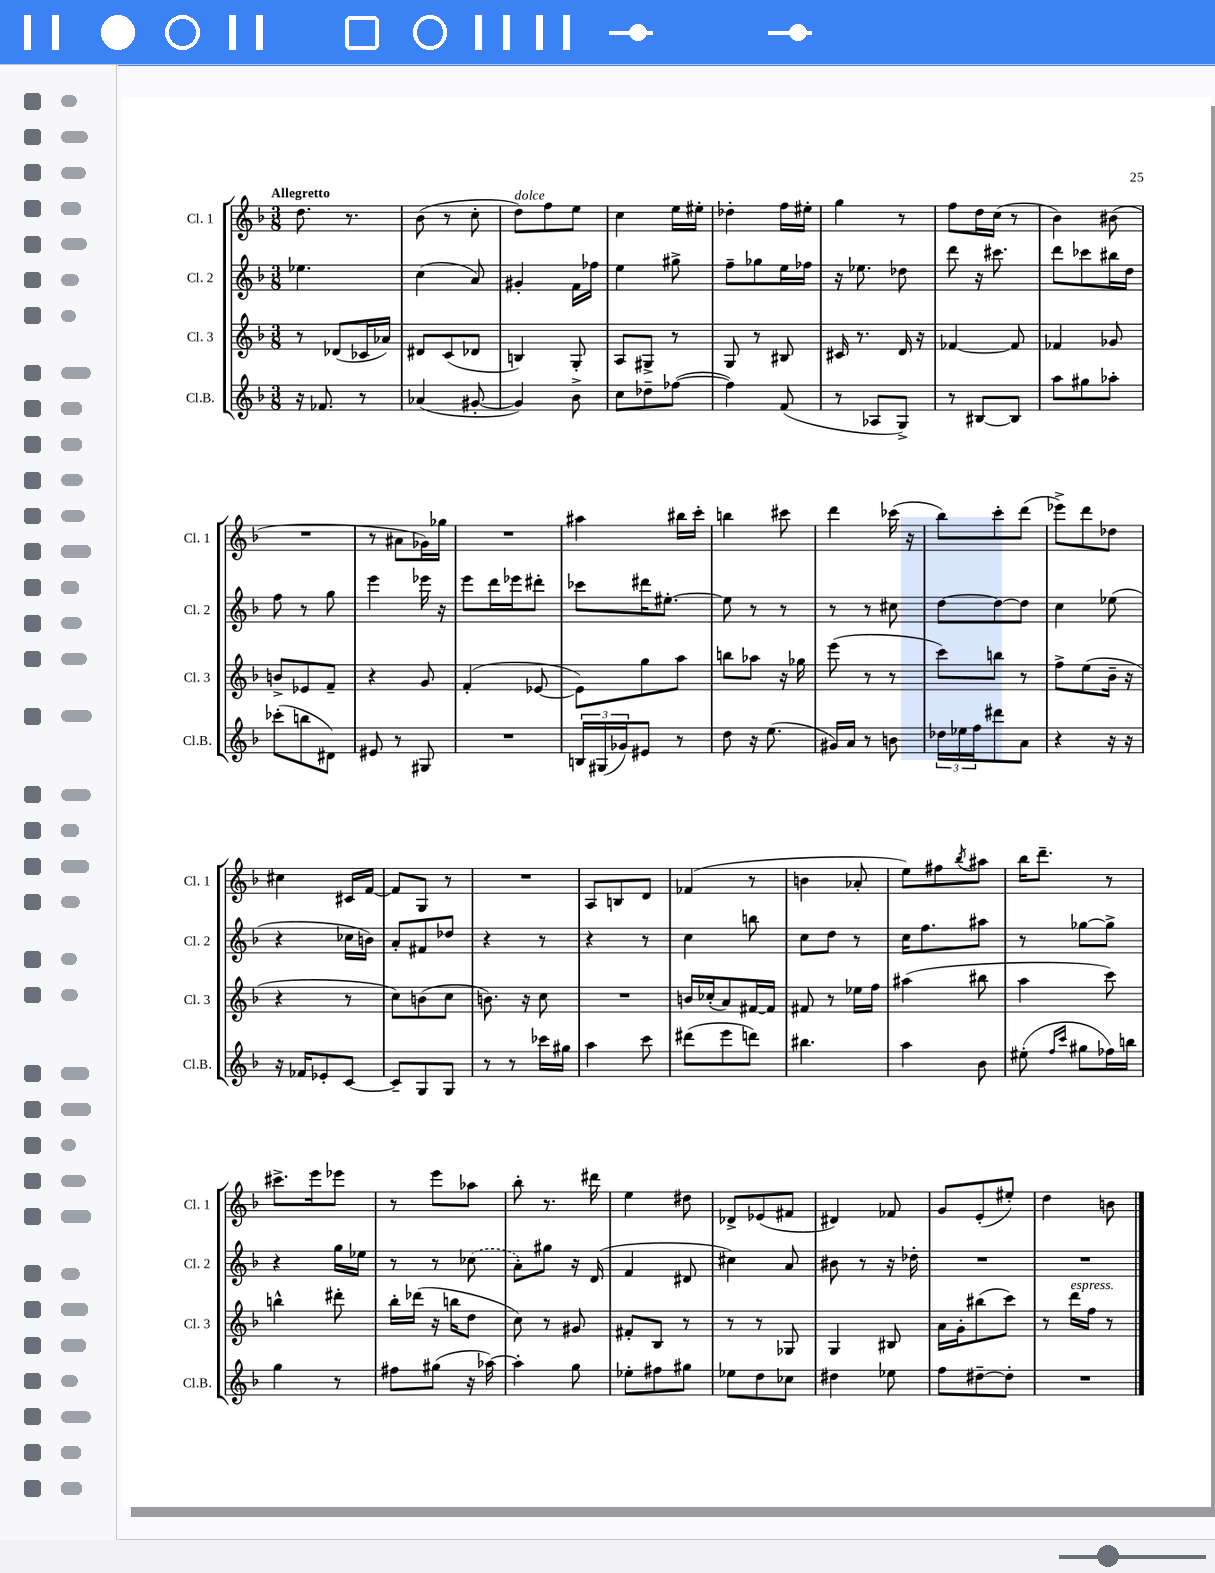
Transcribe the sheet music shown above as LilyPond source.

<<
\new StaffGroup <<
\new Staff = "s0" \with { instrumentName = "Cl. 1" shortInstrumentName = "Cl. 1" } {
    \clef treble \key f \major \numericTimeSignature \time 3/8 \tempo "Allegretto"
    d''8. r8. |
    bes'8( r8 c''8-. |
    d''8^\markup { \italic "dolce" }) f''8 e''8 |
    c''4 e''16 eis''16-. |
    des''4-. f''16 eis''16-. |
    g''4 r8 |
    f''8 d''16 c''16( r8 |
    bes'4) bis'8( |
    R4. |
    r8 ais'8 ges'16) ges''16 |
    R4. |
    ais''4 bis''16 c'''16-. |
    b''4 cis'''8 |
    d'''4 ces'''16( r16 |
    bes''8) c'''8-. d'''8( |
    ees'''8->) d'''8 des''8 |
    cis''4 cis'16 f'16~ |
    f'8 g8 r8 |
    R4. |
    a8 b8 d'8 |
    fes'4( r8 |
    b'4 aes'8-. |
    e''8) fis''8 \acciaccatura { bes''8 } ais''8 |
    bes''16 d'''8.-- r8 |
    cis'''8.-> e'''16 ees'''8 |
    r8 e'''8 aes''8 |
    bes''8-. r8. dis'''16 |
    e''4 dis''8 |
    des'8-> ees'8( fis'8 |
    dis'4) fes'8 |
    g'8 e'8-.( eis''8-.) |
    d''4 b'8 \bar "|." |
}
\new Staff = "s1" \with { instrumentName = "Cl. 2" shortInstrumentName = "Cl. 2" } {
    \clef treble \key f \major \numericTimeSignature \time 3/8
    ees''4. |
    c''4( a'8) |
    gis'4-. f'16 fes''16 |
    e''4 gis''8-> |
    f''8-- ges''8 e''16 fes''16 |
    r16 ees''8. des''8 |
    d'''8 r16 cis'''8. |
    d'''8 ces'''8 bis''16 d''16 |
    f''8 r8 g''8 |
    e'''4 ees'''16 r16 |
    e'''8 d'''16 ees'''16 dis'''8-. |
    ces'''8 dis'''16 eis''8.~-. |
    eis''8 r8 r8 |
    r8 r8 cis''8 |
    d''8~ d''8~ d''8 |
    c''4 ees''8( |
    r4 ces''16 b'16) |
    a'8-. fis'8 des''8 |
    r4 r8 |
    r4 r8 |
    c''4 b''8 |
    c''8 d''8 r8 |
    c''16 f''8. ais''8 |
    r8 ges''8~ ges''8-> |
    r4 g''16 ees''16 |
    r8 r8 \once \slurDashed ces''8( |
    a'8-.) gis''8 r16 d'16( |
    f'4 dis'8 |
    cis''4) a'8 |
    bis'8 r8 r16 des''16-. |
    R4. |
    R4. \bar "|." |
}
\new Staff = "s2" \with { instrumentName = "Cl. 3" shortInstrumentName = "Cl. 3" } {
    \clef treble \key f \major \numericTimeSignature \time 3/8
    r8 des'8( ces'16 aes'16) |
    dis'8 c'8( des'8 |
    b4) g8-. |
    a8 gis8-> r8 |
    g8 r8 bis8 |
    cis'16 r8. d'16 r16 |
    fes'4~ fes'8 |
    fes'4 ges'8 |
    b'8-> ees'8 f'8-- |
    r4 g'8 |
    f'4-.( ees'8~ |
    ees'8) g''8 a''8 |
    b''8 aes''8 r16 ges''16 |
    e'''8( r8 r8 |
    c'''8) b''8 r8 |
    f''8-> e''8( bes'16-- r16 |
    r4 r8 |
    c''8) b'8( c''8 |
    b'8.) r16 c''8 |
    R4. |
    b'16 ces''16-.( a'8) fis'16~ fis'16 |
    fis'8 r8 ees''16 f''16 |
    ais''4( bis''8 |
    a''4 c'''8) |
    b''4-^ dis'''8-. |
    bes''16-. des'''16( r16 b''16 d''8 |
    c''8) r8 gis'8 |
    fis'8-. bes8 r8 |
    r8 r8 ges8 |
    g4 bis8 |
    a'16 g'16-. bis''8( c'''8) |
    r8 d'''16^\markup { \italic "espress." } f''16 r8 \bar "|." |
}
\new Staff = "s3" \with { instrumentName = "Cl.B." shortInstrumentName = "Cl.B." } {
    \clef treble \key f \major \numericTimeSignature \time 3/8
    r16 fes'8. r8 |
    aes'4( gis'8~-. |
    gis'4) bes'8-> |
    c''8 des''8-- fes''8~( |
    fes''4) f'8( |
    r8 aes8 g8->) |
    r8 bis8~ bis8 |
    a''8 gis''8 aes''8-. |
    ces'''8-.( b''8 dis'8) |
    eis'8 r8 gis8 |
    R4. |
    \tuplet 3/2 { b16 gis16( ges'16) } eis'8 r8 |
    d''8 r16 e''8.( |
    gis'16) a'16 r8 b'8 |
    \tuplet 3/2 { des''16 ees''16 f''16 } dis'''8 a'8 |
    r4 r16 r16 |
    r16 fes'16 ees'8-. c'8~ |
    c'8-- g8 g8 |
    r8 r8 ces'''16 gis''16 |
    a''4 c'''8 |
    dis'''8( e'''8 d'''8) |
    bis''4. |
    a''4 bes'8 |
    eis''8-.( \grace { f''16 c'''16 } gis''8 fes''16) b''16 |
    g''4 r8 |
    fis''8 gis''8( r16 aes''16~) |
    aes''4-. g''8 |
    ees''8-. fis''8 gis''8 |
    ees''8 d''8 ces''8 |
    dis''4 ees''8 |
    f''8 dis''8~-- dis''8-. |
    R4. \bar "|." |
}
>>
>>
\layout { \context { \Score \remove "Bar_number_engraver" } }
